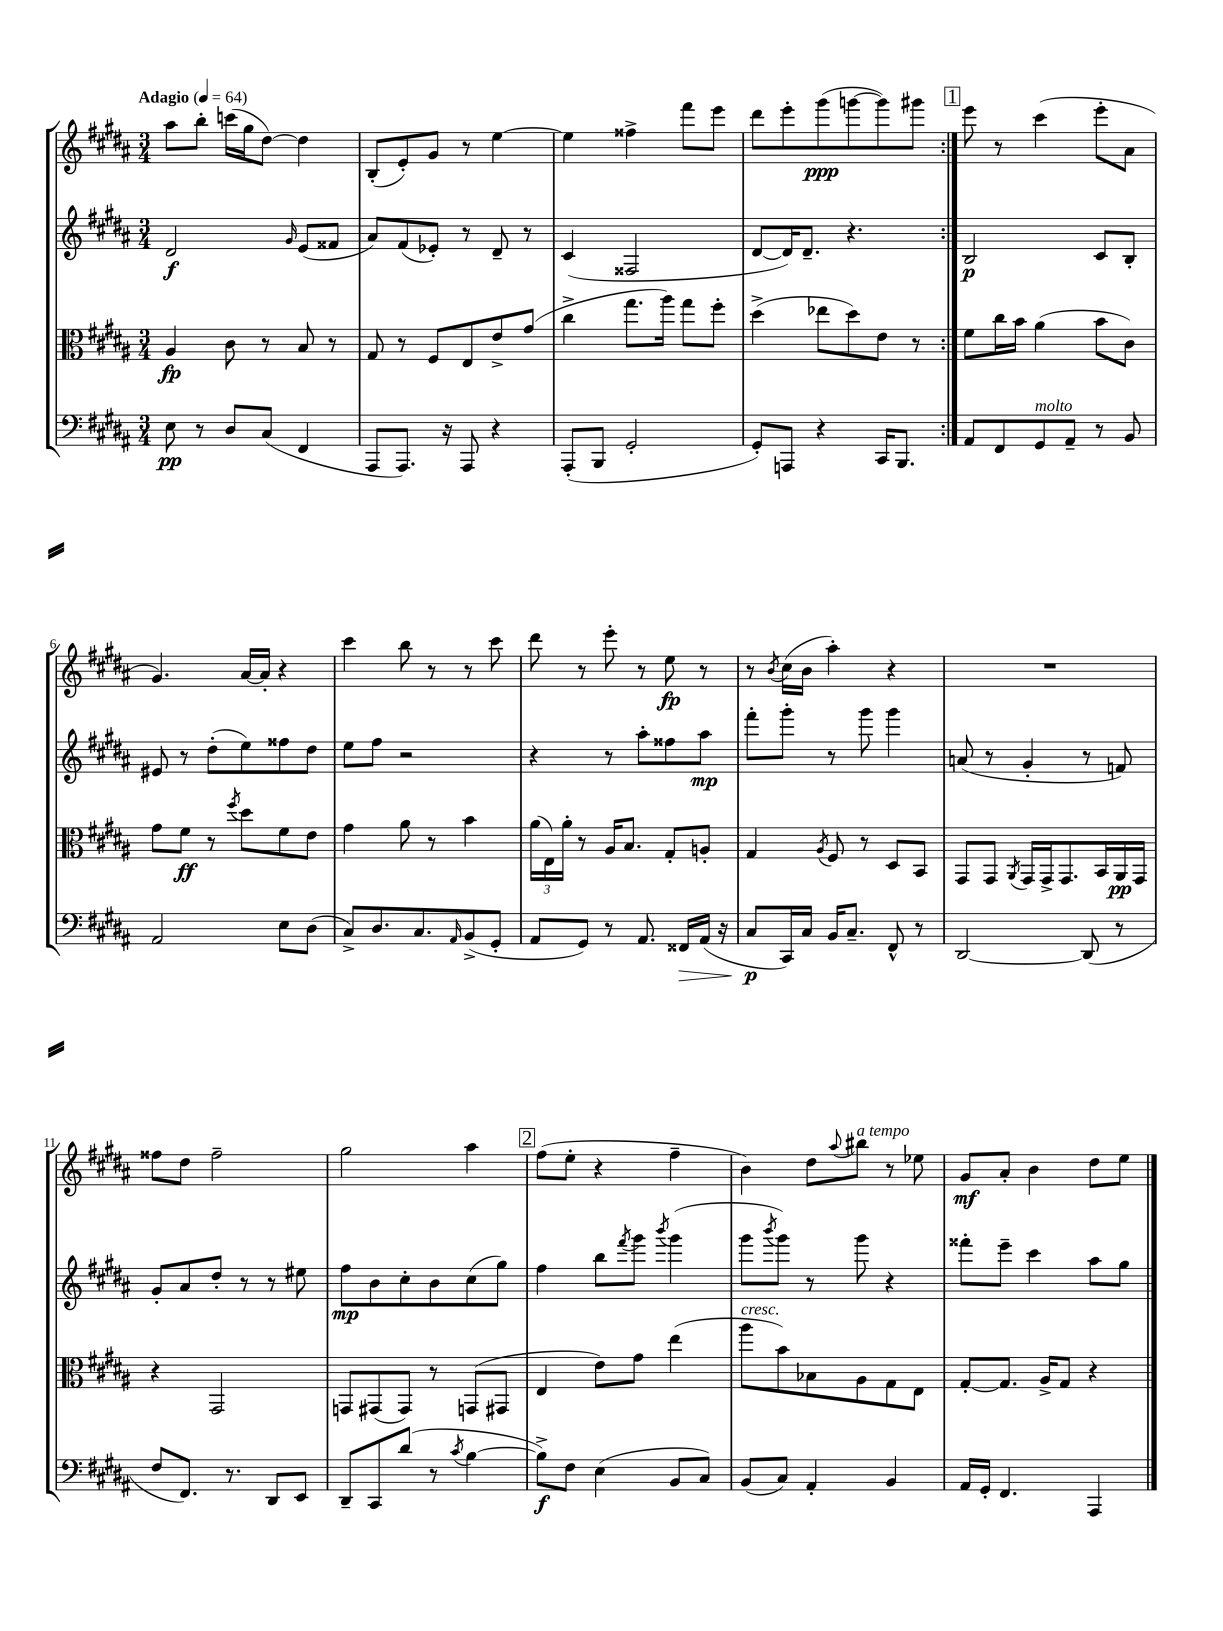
<<
\new StaffGroup <<
\new Staff = "s0" {
    \clef treble \key b \major \numericTimeSignature \time 3/4 \tempo "Adagio" 4 = 64
    \repeat volta 2 { ais''8 b''8-. c'''16( gis''16 dis''8~) dis''4 |
    b8-.( e'8-.) gis'8 r8 e''4~ |
    e''4 fisis''4-> fis'''8 e'''8 |
    dis'''8 e'''8-. gis'''8\ppp( g'''8~ g'''8) gis'''8 | }
    \mark \markup { \box "1" } e'''8 r8 cis'''4( e'''8-. ais'8 |
    gis'4.) ais'16~ ais'16-. r4 |
    cis'''4 b''8 r8 r8 cis'''8 |
    dis'''8 r8 e'''8-. r8 e''8\fp r8 |
    r8 \acciaccatura { b'8 } cis''16( b'16 ais''4-.) r4 |
    R2. |
    fisis''8 dis''8 fisis''2-- |
    gis''2 ais''4 |
    \mark \markup { \box "2" } fis''8( e''8-. r4 fis''4-- |
    b'4) dis''8 \appoggiatura { ais''8 } bis''8^\markup { \italic "a tempo" } r8 ees''8 |
    gis'8\mf ais'8-. b'4 dis''8 e''8 \bar "|." |
}
\new Staff = "s1" {
    \clef treble \key b \major \numericTimeSignature \time 3/4
    \repeat volta 2 { dis'2\f \grace { gis'16 } e'8( fisis'8 |
    ais'8) fis'8( ees'8-.) r8 dis'8-- r8 |
    cis'4( fisis2 |
    dis'8~ dis'16) dis'8.-- r4. | }
    \mark \markup { \box "1" } b2\p cis'8 b8-. |
    eis'8 r8 dis''8-.( e''8) fisis''8 dis''8 |
    e''8 fis''8 r2 |
    r4 r8 ais''8-. fisis''8 ais''8\mp |
    fis'''8-. gis'''8-. r8 gis'''8 gis'''4 |
    a'8( r8 gis'4-. r8 f'8) |
    gis'8-. ais'8 dis''8-. r8 r8 eis''8 |
    fis''8\mp b'8 cis''8-. b'8 cis''8( gis''8) |
    \mark \markup { \box "2" } fis''4 b''8 \acciaccatura { fis'''8 } gis'''8 \acciaccatura { b'''8 } gis'''4( |
    gis'''8 \acciaccatura { b'''8 } gis'''8) r8 gis'''8 r4 |
    fisis'''8-. e'''8-- cis'''4 ais''8 gis''8 \bar "|." |
}
\new Staff = "s2" {
    \clef alto \key b \major \numericTimeSignature \time 3/4
    \repeat volta 2 { ais4\fp cis'8 r8 b8 r8 |
    gis8 r8 fis8 e8 e'8-> gis'8( |
    cis''4-> gis''8. ais''16) gis''8 fis''8-. |
    dis''4->( ees''8 dis''8) e'8 r8 | }
    \mark \markup { \box "1" } fis'8 cis''16 b'16 ais'4( b'8 cis'8) |
    gis'8 fis'8\ff r8 \acciaccatura { fis''8 } dis''8 fis'8 e'8 |
    gis'4 ais'8 r8 b'4 |
    \tuplet 3/2 { ais'16( e16) ais'16-. } r8 ais16 b8. gis8-. a8-. |
    gis4 \acciaccatura { ais8 } fis8 r8 dis8 b,8 |
    gis,8 gis,8 \acciaccatura { ais,8 } gis,16 gis,16-> gis,8. b,16 ais,16\pp gis,16 |
    r4 gis,2 |
    g,8 gis,8( gis,8) r8 g,8( gis,8 |
    \mark \markup { \box "2" } e4 e'8) gis'8 e''4( |
    ais''8^\markup { \italic "cresc." } b'8) bes8 ais8 gis8 e8 |
    gis8~-. gis8. ais16-> gis8 r4 \bar "|." |
}
\new Staff = "s3" {
    \clef bass \key b \major \numericTimeSignature \time 3/4
    \repeat volta 2 { e8\pp r8 dis8 cis8( fis,4 |
    ais,,8 ais,,8.) r16 ais,,8 r4 |
    ais,,8-.( b,,8 gis,2-. |
    gis,8-.) a,,8 r4 cis,16 b,,8. | }
    \mark \markup { \box "1" } ais,8 fis,8 gis,8^\markup { \italic "molto" } ais,8-- r8 b,8 |
    ais,2 e8 dis8( |
    cis8->) dis8. cis8. \grace { ais,16 } b,8->( gis,8-. |
    ais,8 gis,8) r8 ais,8. fisis,16\> ais,16( r16 |
    cis8\p\! cis,16) cis16 b,16 cis8.-- fis,8-^ r8 |
    dis,2~ dis,8( r8 |
    fis8 fis,8.) r8. dis,8 e,8 |
    dis,8-- cis,8 dis'8( r8 \acciaccatura { cis'8 } b4~ |
    \mark \markup { \box "2" } b8->\f) fis8 e4( b,8 cis8) |
    b,8( cis8) ais,4-. b,4 |
    ais,16 gis,16-. fis,4. ais,,4 \bar "|." |
}
>>
>>
